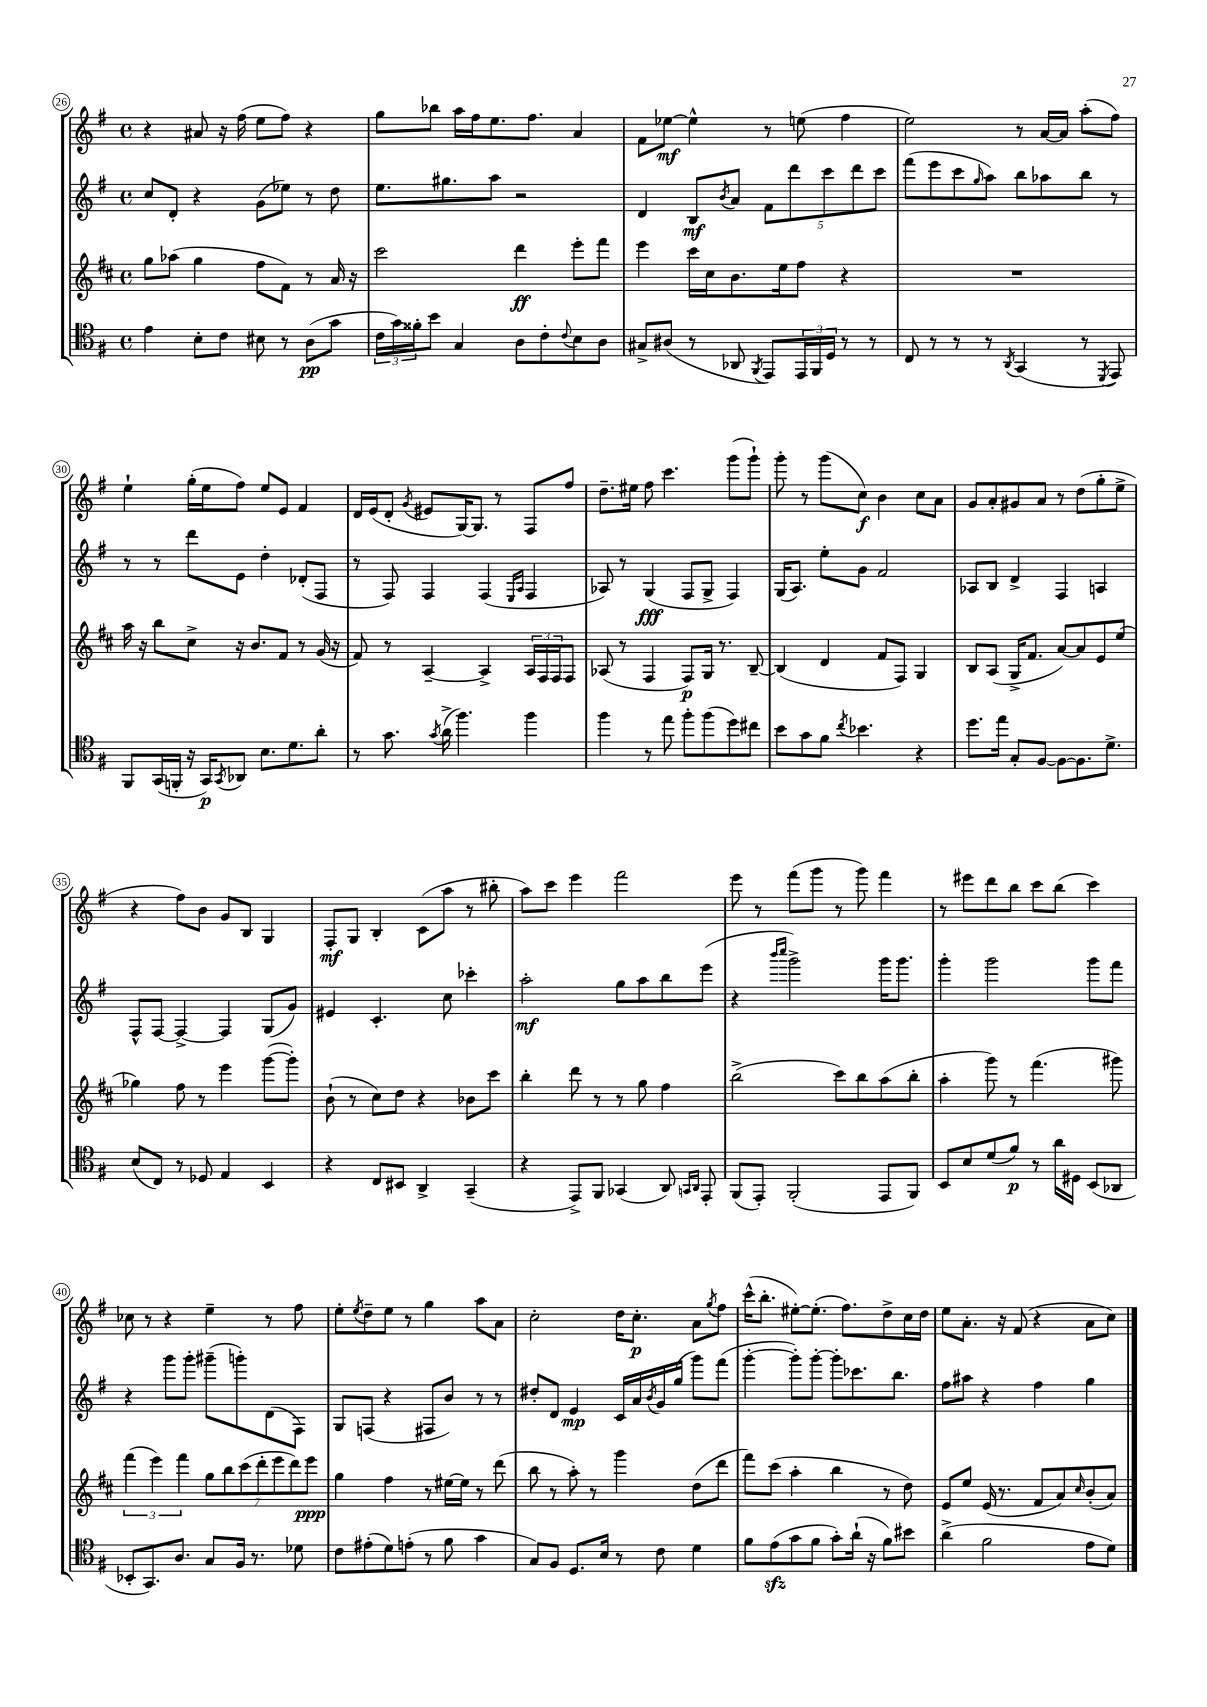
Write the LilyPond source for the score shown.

<<
\new StaffGroup <<
\new Staff = "s0" {
    \clef treble \key g \major \defaultTimeSignature \time 4/4
    r4 ais'8 r16 fis''16( e''8 fis''8) r4 |
    g''8 bes''8 a''16 fis''16 e''8. fis''8. a'4 |
    fis'8 ees''8~\mf ees''4-^ r8 e''8( fis''4 |
    e''2) r8 a'16~ a'16 a''8-.( fis''8) |
    e''4-! g''16-.( e''16 fis''8) e''8 e'8 fis'4 |
    d'16 e'16( d'8-. \acciaccatura { g'8 } eis'8 g16~) g8. r8 fis8 fis''8 |
    d''8.-- eis''16 fis''8 c'''4. g'''8( g'''8-!) |
    g'''8-. r8 g'''8( c''8\f) b'4 c''8 a'8 |
    g'8 a'8-. gis'8 a'8 r8 d''8( g''8-. e''8-> |
    r4 fis''8) b'8 g'8 b8 g4 |
    fis8-.\mf g8 b4-. c'8( a''8 r8 bis''8-. |
    a''8) c'''8 e'''4 fis'''2 |
    e'''8 r8 fis'''8( g'''8 r8 g'''8) fis'''4 |
    r8 eis'''8 d'''8 b''8 c'''8 b''8( c'''4) |
    ces''8 r8 r4 e''4-- r8 fis''8 |
    e''8-. \acciaccatura { e''8 } d''8-- e''8 r8 g''4 a''8 a'8 |
    c''2-. d''16 c''8.-.\p a'8 \acciaccatura { g''8 } fis''8 |
    c'''16-^( b''8.-. eis''8~-.) eis''8.-.( fis''8.) d''8-> c''16 d''16 |
    e''8 a'8.-. r16 fis'8( r4 a'8 c''8) \bar "|." |
}
\new Staff = "s1" {
    \clef treble \key g \major \defaultTimeSignature \time 4/4
    c''8 d'8-. r4 g'8( ees''8) r8 d''8 |
    e''8. gis''8. a''8 r2 |
    d'4 b8\mf \acciaccatura { b'8 } a'8 \tuplet 5/4 { fis'8 d'''8 c'''8 d'''8 c'''8 } |
    fis'''8( e'''8 c'''8 \grace { g''16 } a''8) b''8 aes''8 b''8 r8 |
    r8 r8 d'''8 e'8 d''4-. des'8-.( fis8 |
    r8 fis8) fis4 fis4( \grace { e16 a16 } fis4 |
    aes8) r8 g4\fff( fis8 g8-> fis4) |
    g16( a8.) e''8-. g'8 fis'2 |
    aes8 b8 d'4-> fis4 a4 |
    fis8-^ fis8~ fis4~-> fis4 g8( g'8) |
    eis'4 c'4.-. c''8 ces'''4-. |
    a''2-.\mf g''8 a''8 b''8 e'''8( |
    r4 \grace { b'''16 c''''16 } g'''2->) g'''16 g'''8. |
    g'''4-. g'''2 g'''8 fis'''8 |
    r4 g'''8 g'''8-. gis'''8--( g'''8-.) d'8( fis8) |
    g8 f8( r4 fis8 b'8) r8 r8 |
    dis''8-. d'8 e'4\mp c'16 a'16 \acciaccatura { b'8 } g'16 g''16( g'''8) fis'''8( |
    g'''4~-. g'''8-.) g'''8~-. g'''8-. ces'''8. b''8. |
    fis''8 ais''8 r4 fis''4 g''4 \bar "|." |
}
\new Staff = "s2" {
    \clef treble \key d \major \defaultTimeSignature \time 4/4
    g''8 aes''8( g''4 fis''8 fis'8) r8 a'16 r16 |
    cis'''2 d'''4\ff e'''8-. fis'''8 |
    e'''4 cis'''16 cis''16 b'8. e''16 fis''8 r4 |
    R1 |
    a''16 r16 b''8 cis''8-> r16 b'8. fis'8 r8 g'16( r16 |
    fis'8) r8 a4~-- a4-> \tuplet 3/2 { a16 fis16 fis16 } fis8 |
    aes8( r8 fis4 fis8\p) g16 r8. b8~-- |
    b4( d'4 fis'8 fis8) g4 |
    b8 a8( g16-> fis'8. a'8~) a'8 e'8 e''8( |
    ges''4) fis''8 r8 e'''4 g'''8~( g'''8-.) |
    b'8-!( r8 cis''8) d''8 r4 bes'8 cis'''8 |
    b''4-. d'''8 r8 r8 g''8 fis''4 |
    b''2->( cis'''8) b''8 a''8( b''8-. |
    a''4-. g'''8) r8 fis'''4.( gis'''8) |
    \tuplet 3/2 { fis'''4( e'''4) fis'''4 } \tuplet 7/4 { g''8 b''8 cis'''8( d'''8-. e'''8 d'''8) e'''8\ppp } |
    g''4 fis''4 r8 eis''16~ eis''16 r8 d'''8( |
    b''8 r8 a''8-.) r8 g'''4 d''8( d'''8 |
    fis'''8) cis'''8( a''4-. b''4 r8 d''8) |
    e'8 e''8 e'16( r8. fis'8 a'8) \grace { cis''16 } b'8-.( a'8) \bar "|." |
}
\new Staff = "s3" {
    \clef tenor \key g \major \defaultTimeSignature \time 4/4
    e'4 b8-. c'8 bis8 r8 a8\pp( g'8 |
    \tuplet 3/2 { c'16 g'16) fisis'16-. } b'8 g4 a8 c'8-. \appoggiatura { c'8 } b8 a8 |
    gis8-> ais8( r8 aes,8 \acciaccatura { fis,8 } e,8) \tuplet 3/2 { e,16 fis,16 d16 } r8 r8 |
    c8 r8 r8 r8 \acciaccatura { a,8 } g,4( r8 \acciaccatura { d,8 } e,8) |
    fis,8 g,16( f,16-. r16 g,16\p) \acciaccatura { g,8 } aes,8 b8. d'8. a'8-. |
    r8 g'8. \acciaccatura { g'8 } a'16->( fis''4.) fis''4 |
    fis''4 r8 e''8 fis''8-. fis''8( d''8) cis''8 |
    b'8 g'8 fis'8 \acciaccatura { c''8 } bes'4. r4 |
    d''8. e''16 g8-. fis8~ fis8~ fis8. d'8.-> |
    b8( c8) r8 des8 e4 b,4 |
    r4 c8 bis,8 a,4-> g,4--( |
    r4 e,8->) fis,8 ges,4( a,8) \grace { g,16 a,16 } e,8-. |
    fis,8( e,8-.) fis,2-.( e,8 fis,8) |
    b,8 b8 d'8( fis'8\p) r8 a'16 dis16 b,8( aes,8 |
    bes,8-. g,8.) a8. g8 fis16 r8. des'8 |
    c'8 eis'8-.( d'8) e'8-.( r8 fis'8 g'4 |
    g8) fis8 d8. b16 r8 c'8 d'4 |
    fis'8 e'8\sfz( g'8 fis'8 g'8-.) a'16-!( r16 fis'8) bis'8 |
    a'4->( fis'2 e'8 d'8) \bar "|." |
}
>>
>>
\layout { \context { \Score currentBarNumber = #26 \override BarNumber.stencil = #(make-stencil-circler 0.1 0.3 ly:text-interface::print) } }
